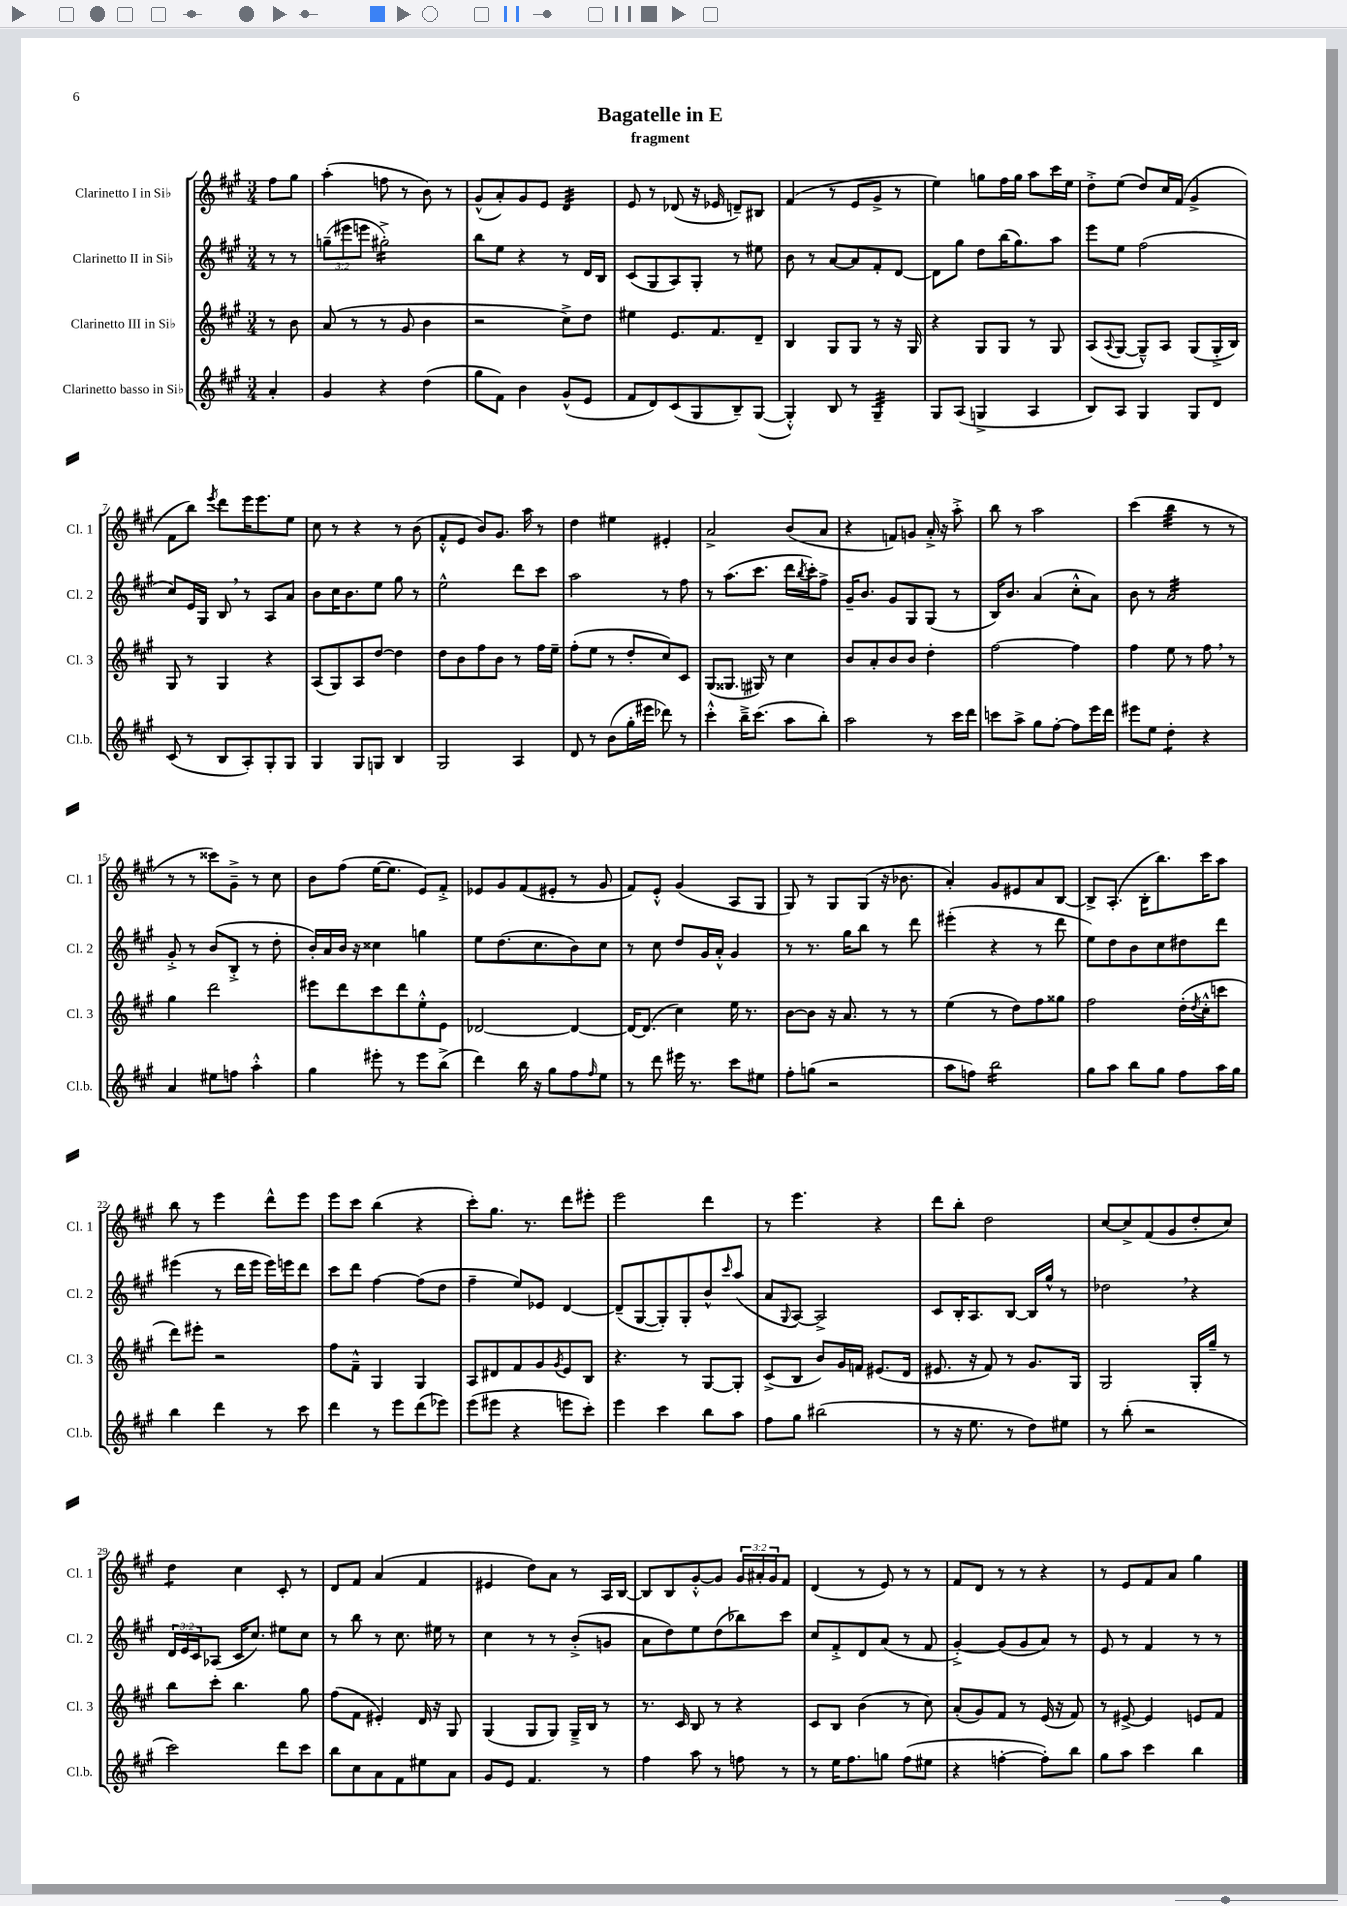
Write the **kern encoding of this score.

**kern	**kern	**kern	**kern
*staff4	*staff3	*staff2	*staff1
*clefG2	*clefG2	*clefG2	*clefG2
*k[f#c#g#]	*k[f#c#g#]	*k[f#c#g#]	*k[f#c#g#]
*M3/4	*M3/4	*M3/4	*M3/4
4a'/	8r	8r	8ff#\L
.	8b\	8r	8gg#\J
=	=	=	=
4g#/	(8a/	(12gg~\L	(4aa'\
.	.	12eee#\	.
.	8r	.	.
.	.	12eee\J	.
4r	8r	2gg#'^\)	8ff\
.	8g#/	.	8r
(4dd\	4b\	.	8b\)
.	.	.	8r
=	=	=	=
8gg#\L	2r	8bb\L	(8g#^^/L
8f#\J)	.	8ee\J	8a'/)
4b\	.	4r	8g#/
.	.	.	8e/J
(8g#^^/L	8cc#^\L)	8r	4d/
8e/J	8dd\J	16d/LL	.
.	.	16B/JJ	.
=	=	=	=
8f#/L	4ee#\	(8c#/L	8e/
8d/)	.	8G#/	8r
(8c#/	8.e/L	8A/)	(8d-/
8G#/	.	8G#'/J	16r
.	8.f#/	.	16e-/
8B~/)	.	8r	8d~/L)
([8G#/J	8d~/J	8ee#\	8B#/J
=	=	=	=
4G#'^^/])	4B/	8b\	(4f#/
.	.	8r	.
8B/	8G#/L	[8a/L	8r
8r	8G#/J	8a/]	8e/L
4G#~/	8r	8f#'/	8g#^/J
.	16r	[8d/J	8r
.	16G#/	.	.
=	=	=	=
8G#/L	4r	8d\]L	4ee\)
(8A/J	.	8gg#\J	.
4G^/	8G#/L	8dd\L	8gg\L
.	8G#/J	(16bb\K	16ff#\L
.	.	8.gg#\)	16gg\JJ
4A/	8r	.	8aa\L
.	8G#/	8aa\J	16ccc#\L
.	.	.	16ee\JJ
=	=	=	=
8B/L)	(8A/L	8eee\L	8dd'^\L
.	8qqA/	.	.
8A/J	[8G#/J	8ee\J	(8ee\J
4G#/	8G#~^^/]L)	(2ff#\	8dd/L)
.	8A/J	.	16cc#/L
.	.	.	(16f#/JJ
8G#/L	(8G#/L	.	4g#^/
8d/J	16G#'^/L	.	.
.	16B/JJ)	.	.
=	=	=	=
(8c#/	8G#/	8cc#/L)	8f#\L
8r	8r	16e/L	8bb\J)
.	.	16G#/JJ	.
.	.	.	8qeee/
8B/L	4G#/	8B/	8ddd\L
8A'/)	.	8r	16eee\K
.	.	.	8.eee\
8G#'/	4r	8A/L	.
8G#/J	.	8a/J	8ee\J
=	=	=	=
4G#/	(8A/L	8b\L	8cc#\
.	8G#/)	16cc#\K	8r
.	.	8.b\	.
8G#/L	8A/	.	4r
8G/J	[8dd/J	8ee\J	.
4B/	4dd\]	8gg#\	8r
.	.	8r	(8b\
=	=	=	=
2G#/	8dd\L	2ee^^\	8f#'^^/L
.	8b\	.	8e/J
.	8ff#\	.	8b/L)
.	8b\J	.	8.g#/J
4A/	8r	8ddd\L	.
.	.	.	16aa\
.	16ff#\LL	8ccc#\J	8r
.	16ee~\JJ	.	.
=	=	=	=
8d/	(8ff#'\L	2aa\	4dd\
8r	8ee\J	.	.
(8b\L	8r	.	4ee#\
16gg#'\L	8dd'/L	.	.
16eee#\JJ	.	.	.
8ddd-\)	8cc#/)	8r	4e#'/
8r	8c#/J	8ff#\	.
=	=	=	=
4ccc#'^^\	(8G#/L	8r	2a^/
.	8.G##/J	(8.aa\L	.
16bb~^\LK	.	.	.
(8.ccc#\J	16G#/)	8.ccc#\J	.
.	8r	.	.
8aa\L	4cc#\	16ddd\LL	(8b/L
.	.	8qbb/	.
.	.	16ccc#'\J)	.
8bb'\J)	.	8ff#^\J	8a/J
=	=	=	=
2aa\	8b/L	16g#~/LK	4r
.	.	8.b/J	.
.	8a'/	.	.
.	8b/	8g#/L	8f/L)
.	8b/J	8G#/	8g/J
8r	4dd'\	(8G#/J	16a'^/
.	.	.	16r
16ccc#\LL	.	8r	8aa'^\
16ddd\JJ	.	.	.
=	=	=	=
8ccc\L	[2ff#\	16B/LK)	8bb\
.	.	8.b/J	.
8aa^\J	.	.	8r
8gg#\L	.	(4a/	2aa\
[8ff#'\J	.	.	.
8ff#\]L	4ff#\]	8cc#'^^\L	.
16eee\L	.	8a\J)	.
16ddd\JJ	.	.	.
=	=	=	=
8eee#\L	4ff#\	8b\	(4ccc#\
8ee\J	.	8r	.
4dd'\	8ee\	2a/	4bb\
.	8r	.	.
4r	8ff#\	.	8r
.	8r	.	8r
=	=	=	=
4a/	4gg#\	8g#'^/	8r
.	.	8r	8r
8ee#\L	2ddd\	(8b/L	8ccc##\L)
8ff\J	.	8B'^/J	8g#~^\J
4aa'^^\	.	8r	8r
.	.	8dd'\	8cc#\
=	=	=	=
4gg#\	8eee#\L	16b'/LL)	8b\L
.	.	16a/	.
.	8ddd\	16b/JJ	(8ff#\J
.	.	16r	.
8eee#'\	8ccc#\	4cc##\	[16ee\LK
.	.	.	8.ee\]J
8r	8ddd\	.	.
8eee#\L	8ee'^^\	4gg\	8e/L)
(8bb^\J	8e\J	.	8f#'^/J
=	=	=	=
4ddd\)	[2d-/	8ee\L	8e-/L
.	.	(8.dd\	8g#/
16bb\	.	.	(8f#/
16r	.	8.cc#\	.
8gg#\L	.	.	8e#'/J
8ff#\	4d-/_	8b\)	8r
16qqff#/	.	.	.
8ee\J	.	8cc#\J	8g#/
=	=	=	=
8r	16d-/_LK	8r	8f#/L)
.	(8.d-/]J	.	.
8ddd\	.	8cc#\	8e'^^/J
16eee#\	4cc#\)	8dd/L	(4g#/
8.r	.	.	.
.	.	16g#/L	.
.	.	16a'^^/JJ	.
8ccc#\L	16ee\	4g#/	8A/L
.	8.r	.	.
8ee#\J	.	.	8G#/J
=	=	=	=
8ff#'\L	[8b\L	8r	8G#/)
(8gg\J	8b\]J	8.r	8r
2r	16r	.	8G#/L
.	8.a/	16gg#\LK	.
.	.	8bb\J	(8G#/J
.	8r	8r	16r
.	.	.	8.b-\
.	8r	8ddd\	.
=	=	=	=
8aa\L	(4ee\	(4eee#'\	4a'/)
8ff\J)	.	.	.
2bb\	8r	4r	8g#/L
.	8dd\L)	.	8e#/
.	8ff#\	8r	8a/
.	8gg##\J	8ddd\	[8B/J
=	=	=	=
8gg#\L	2ff#\	8ee\L)	8B^/]L
8aa\J	.	8dd\	(8.A'/J
8bb\L	.	8b\	.
.	.	.	16B'\LK
8gg#\J	.	8cc#\	8.bb\)
8ff#\L	(16dd'\LL	8dd#\	.
.	8qdd/	.	.
.	16cc#'^^\J	.	16ccc#\K
16aa\L	8ccc\J	8ddd\J	8aa\J
16gg#\JJ	.	.	.
=	=	=	=
4bb\	8ddd\L)	(4eee#\	8bb\
.	8eee#'\J	.	8r
4ddd\	2r	8r	4eee\
.	.	16ddd\LL	.
.	.	16eee#\JJ	.
8r	.	16eee#\LL)	8ddd^^\L
.	.	16eee\J	.
8ccc#\	.	8ddd\J	8eee\J
=	=	=	=
4ddd\	8ff#\L	8ccc#\L	8eee\L
.	8f#~^^\J	8ddd\J	8ccc#\J
8r	4G#/	[4ff#\	(4bb\
8eee\L	.	.	.
(8ddd\	4G#/	(8ff#\]L	4r
8eee-\J)	.	8dd\J	.
=	=	=	=
(8eee\L	8A/L	4ff#~\	8ccc#'\L)
8eee#\J	8d#/	.	8.gg#\J
4r	8f#/	8ee/L)	.
.	.	.	8.r
.	8g#/	8e-/J	.
.	8qg#/	.	.
8eee\L	8e/	[4d/	8ddd\L
8ccc#'\J)	8B/J	.	8eee#'\J
=	=	=	=
4eee\	4.r	(8d~/]L	2eee\
.	.	[8G#/	.
4ccc#\	.	8G#'/])	.
.	8r	8G#'/	.
8bb\L	[8G#/L	8b^^/	4ddd\
.	.	16qqccc#/	.
8aa\J	8G#'/]J	(8aa/J	.
=	=	=	=
8ff#\L	(8c#^/L	8a/L	8r
.	.	8qqG#/	.
8gg#\J	8B/J	[8A/J)	4.eee\
(2bb#\	8b/L)	2A^/]	.
.	16g#/L	.	.
.	16f/JJ	.	.
.	(8.e#/L	.	4r
.	16d/Jk	.	.
=	=	=	=
8r	8.e#/	8c#/L	8ddd\L
16r	.	16B'/K	8bb'\J
8.ee\	16r	8.A/	.
.	8f#/)	.	2dd\
8r	8r	[8B/J	.
8dd\L)	8.g#/L	16B/]LL	.
.	.	16gg#^^/JJ	.
8ee#\J	.	8r	.
.	16G#/Jk	.	.
=	=	=	=
8r	2G#/	2dd-\	[8cc#/L
(8bb'\	.	.	8cc#^/]
2r	.	.	(8f#/
.	.	.	8g#/
.	16G#'/LL	4r	8dd'/
.	16gg#~/JJ	.	.
.	8r	.	8cc#/J)
=	=	=	=
2ccc#\)	8bb\L	24d/LL	4dd\
.	.	24e/	.
.	.	24c#/J	.
.	8ccc#'\J	(8A-/J	.
.	4.bb\	16c#/LK	4cc#\
.	.	8.cc#/J)	.
8ddd\L	.	8ee#\L	8c#'/
8ccc#\J	8gg#\	8cc#\J	8r
=	=	=	=
8bb\L	(8ff#\L	8r	8d/L
8cc#\	8f#\J	8bb\	8f#/J
8a\	4e#'/)	8r	(4a/
8f#\	.	8.cc#\	.
8ee#\	16d/	.	4f#/
.	16r	16ee#\	.
8a\J	8G#/	8r	.
=	=	=	=
8g#/L	(4G#/	4cc#\	4e#/
8e/J	.	.	.
4.f#/	8G#/L	8r	8dd\L)
.	8G#/J)	8r	8a\J
.	16G#~^/LL	(8b'^/L	8r
.	16B/JJ	.	.
8r	8r	8g/J	16A/LL
.	.	.	[16B/JJ
=	=	=	=
4ff#\	8.r	8a\L	8B/]L
.	.	8dd\)	8B/
.	16c#/	.	.
8aa\	8B/	8ee\	[8g#'^^/
8r	8r	(8dd\	8g#/]J
8ff\	4r	8bb-\)	24g#/LL
.	.	.	24a#'/
.	.	.	24g#/J
8r	.	8ccc#\J	8f#/J
=	=	=	=
8r	8c#/L	8cc#/L	(4d/
16ee\LK	8B/J	8f#'^/	.
8.ff#\	.	.	.
.	(4b\	8d/	8r
8gg\J	.	(8a/J	8e/)
(8ff#\L	8r	8r	8r
8ee#\J	8cc#\)	8f#/	8r
=	=	=	=
4r	(8a'/L	[4g#'^/)	8f#/L
.	8g#/)	.	8d/J
[4ff'\	8f#/J	(8g#/]L	8r
.	8r	8g#/	8r
8ff'\]L)	(16e/	8a/J)	4r
.	16r	.	.
8bb\J	8f#/)	8r	.
=	=	=	=
8gg#\L	8r	8e/	8r
8aa\J	[8e#^/	8r	8e/L
4ccc#\	4e#/]	4f#/	8f#/
.	.	.	8a/J
4bb\	8e/L	8r	4gg#\
.	8f#/J	8r	.
==	==	==	==
*-	*-	*-	*-
